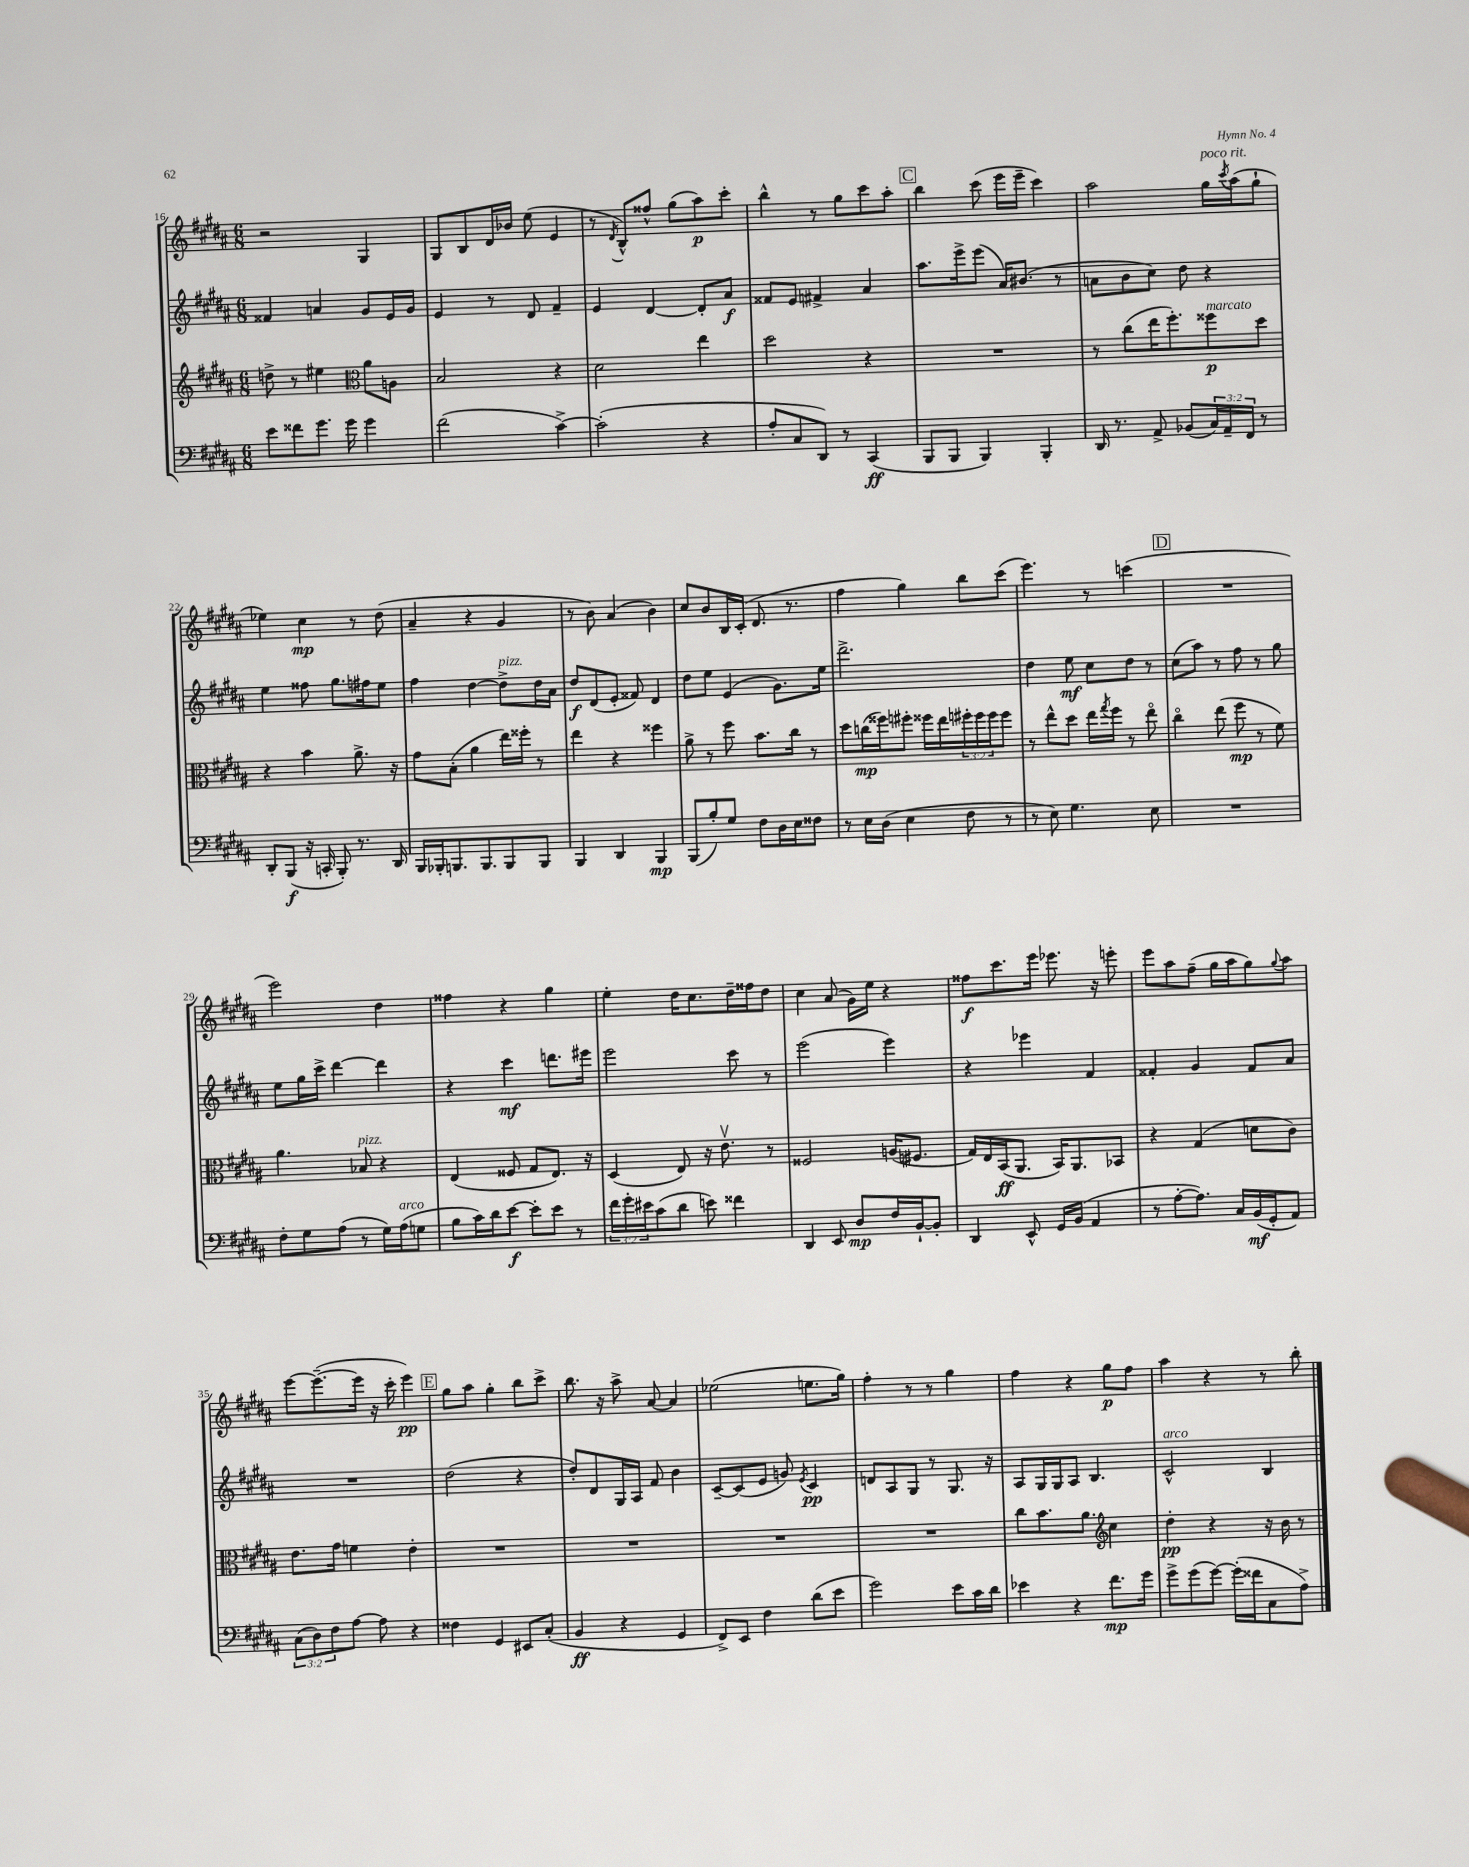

**kern	**kern	**kern	**kern
*staff4	*staff3	*staff2	*staff1
*clefF4	*clefG2	*clefG2	*clefG2
*k[f#c#g#d#a#]	*k[f#c#g#d#a#]	*k[f#c#g#d#a#]	*k[f#c#g#d#a#]
*M6/8	*M6/8	*M6/8	*M6/8
8e	8dd^	4f##	2r
8f##	8r	.	.
8.g#	4ee#	4a	.
16g#	.	.	.
*	*clefC3	*	*
4g#	8a#	8g#	4G#
.	8A	16e	.
.	.	16g#	.
=	=	=	=
(2f#	2B	4e	8G#
.	.	.	8B
.	.	8r	16d#
.	.	.	16b-
.	.	8d#	(8ee
[4c#^)	4r	4f#~	4e
=	=	=	=
(2c#']	2d#	4e	8r
.	.	.	8qd#
.	.	.	8B^^)
.	.	[4d#	8ff##^^
.	.	.	(8gg#
4r	4ee	8d#']	8aa#)
.	.	8a#	8ccc#'
=	=	=	=
8A#'	2dd#	8f##	4bb^^
8C#	.	8e	.
8DD#)	.	4f#^	8r
8r	.	.	8gg#
(4CC#	4r	4a#	8ccc#
.	.	.	8aa#'
=	=	=	=
8BBB	2.r	8.aa#	4bb
8BBB	.	.	.
.	.	16eee^	.
4BBB)	.	(8eee	(8ccc#
.	.	16a#)	16eee
.	.	(8.b#	16eee~
4BBB'	.	.	4ccc#)
.	.	8r	.
=	=	=	=
16DD#	8r	8a	2aa#
8.r	.	.	.
.	(8cc#	8b	.
8AA#^	16ee	8cc#)	.
.	8.ff#')	.	.
(8BB-	.	8dd#	.
24C#)	8ff##	4r	16gg#
24AA#~	.	.	.
.	.	.	8qccc#
.	.	.	(16aa#
24FF#	.	.	.
8r	8dd#	.	8gg#`
=	=	=	=
8DD#'	4r	4ee	4ee-)
(8BBB	.	.	.
16r	4b	8ff##	4cc#
16CC'	.	.	.
8BBB')	.	8.gg#	.
8.r	8.a#^	.	8r
.	.	16ff#	.
.	.	8ee	(8dd#
16DD#	16r	.	.
=	=	=	=
16BBB	8g#	4ff#	4a#~
16BBB-'	.	.	.
8.BBB	(8B'	.	.
.	4a#	[4dd#	4r
8.BBB	.	.	.
8BBB	16ee)	8dd#^]	4g#
.	16ff##'	.	.
8BBB	8r	16dd#	.
.	.	16a#	.
=	=	=	=
4BBB	4ee	8dd#	8r
.	.	(8d#	8b)
4DD#	4r	8e'	(4a#
.	.	8f##)	.
4BBB	4ff##	4d#	4b)
=	=	=	=
(8BBB	8a#^	8dd#	8cc#
8B')	8r	8ee	8b
8G#	8ff#	(4e	16B
.	.	.	(16c#'
8F#	8.b	.	8.d#
16D#	.	8.g#)	.
16E	16cc#	.	8.r
8F##	8r	.	.
.	.	16ee	.
=	=	=	=
8r	8dd#	2.ddd#^	4ff#
16E	(16cc	.	.
(16D#	16ff##)	.	.
4E	8ff#'	.	4gg#)
.	16ff##	.	.
.	16ee	.	.
8F#	24ff#'	.	8bb
.	24ff#	.	.
.	24ff#	.	.
8r	8ff#	.	(8ccc#
=	=	=	=
8r	8r	4dd#	4.eee)
8E)	8ee^^	.	.
4.G#	8dd#	8ee	.
.	16ee	8cc#	8r
.	8qgg#	.	.
.	16ff#	.	.
.	8r	8dd#	(4ccc
8E	8eeo	8r	.
=	=	=	=
2.r	4cc#o	(8cc#	2.r
.	.	8aa#)	.
.	(8ee	8r	.
.	8ff#	8ff#	.
.	8r	8r	.
.	8f#)	8gg#	.
=	=	=	=
8F#'	4.a#	8ee	2eee)
8G#	.	16gg#	.
.	.	16ccc#^	.
(8A#	.	[4ddd#	.
8r	8B-	.	.
16G#)	4r	4ddd#]	4dd#
(16A#	.	.	.
8G	.	.	.
=	=	=	=
8B	(4E	4r	4ff##
16c#)	.	.	.
16d#	.	.	.
[8e	8F##	4ccc#	4r
8e']	8G#	.	.
8e	8.E)	8.ddd	4gg#
8r	.	.	.
.	16r	16eee#	.
=	=	=	=
24f#	(4D#	2eee	4ee'
24g#'	.	.	.
24e#	.	.	.
(8c#	.	.	.
8d#	8E)	.	16dd#
.	.	.	8.cc#
8e)	16r	.	.
.	8.ev	.	.
4f##	.	8ccc#	16dd#~
.	.	.	16ff##
.	8r	8r	8dd#
=	=	=	=
4DD#	2F##	(2eee	4cc#
8EE	.	.	(8a#
8D#	.	.	16g#)
.	.	.	16ee
16F#	(16A	4eee)	4r
[16BB`	8.F#	.	.
8BB']	.	.	.
=	=	=	=
4DD#	16G#)	4r	8ff##
.	16E	.	.
.	(16BB	.	8.ccc#
.	8.AA#	.	.
8EE^^	.	4eee-	.
.	.	.	16eee
16GG#	16BB)	.	8.eee-
(16BB	8.AA#	.	.
4AA#	.	4f#	.
.	.	.	16r
.	8BB-	.	8eee'
=	=	=	=
8r	4r	4f##'	8eee
[8A#'	.	.	8aa#
8.A#])	(4G#	4g#	(8ff#~
.	.	.	16gg#
16C#	.	.	16aa#
(16BB	8d	8f##	8gg#)
16GG#'	.	.	.
.	.	.	8qqgg#
8AA#)	8c#)	8a#	8aa#
=	=	=	=
(12C#	8.e	2.r	[8eee
12D#)	.	.	.
.	.	.	(8.eee~_
12F#	.	.	.
.	16g#	.	.
[8A#	4f	.	.
.	.	.	16eee]
8A#]	.	.	16r
.	.	.	16ccc#'
4r	4e'	.	4eee)
=	=	=	=
4F##	2.r	(2dd#	8gg#
.	.	.	8aa#
4GG#	.	.	4gg#'
8EE#	.	4r	8bb
(8C#'	.	.	8ccc#^
=	=	=	=
4BB	2.r	8dd#')	8.bb
.	.	8d#	.
.	.	.	16r
4r	.	16G#	8aa#^
.	.	16A#	.
.	.	8f#	[8a#
4GG#	.	4b	4a#]
=	=	=	=
8FF#^)	2.r	[8c#~	(2ee-
8EE	.	(8c#]	.
4F#	.	8e	.
.	.	8g)	.
.	.	8qe	.
(8d#	.	4c#	8.ee
8e	.	.	.
.	.	.	16gg#)
=	=	=	=
2g#)	2.r	8d	4ff#'
.	.	8A#	.
.	.	8G#	8r
.	.	8r	8r
8e	.	8.G#	4gg#
16c#	.	.	.
16d#	.	16r	.
=	=	=	=
4e-	8cc#	8A#	4ff#
.	8.b	16G#	.
.	.	16G#	.
4r	.	8A#	4r
.	8.a#	.	.
.	.	4.B	.
*	*clefG2	*	*
8.f#	4cc#	.	8gg#
.	.	.	8ff#
16g#	.	.	.
=	=	=	=
8g#^	4dd#'	2c#^^	4aa#
(8g#	.	.	.
[8g#)	4r	.	4r
(16g#']	.	.	.
16f##	.	.	.
8C#	16r	4B	8r
.	16b	.	.
8A#^)	8r	.	8bb'
==	==	==	==
*-	*-	*-	*-
